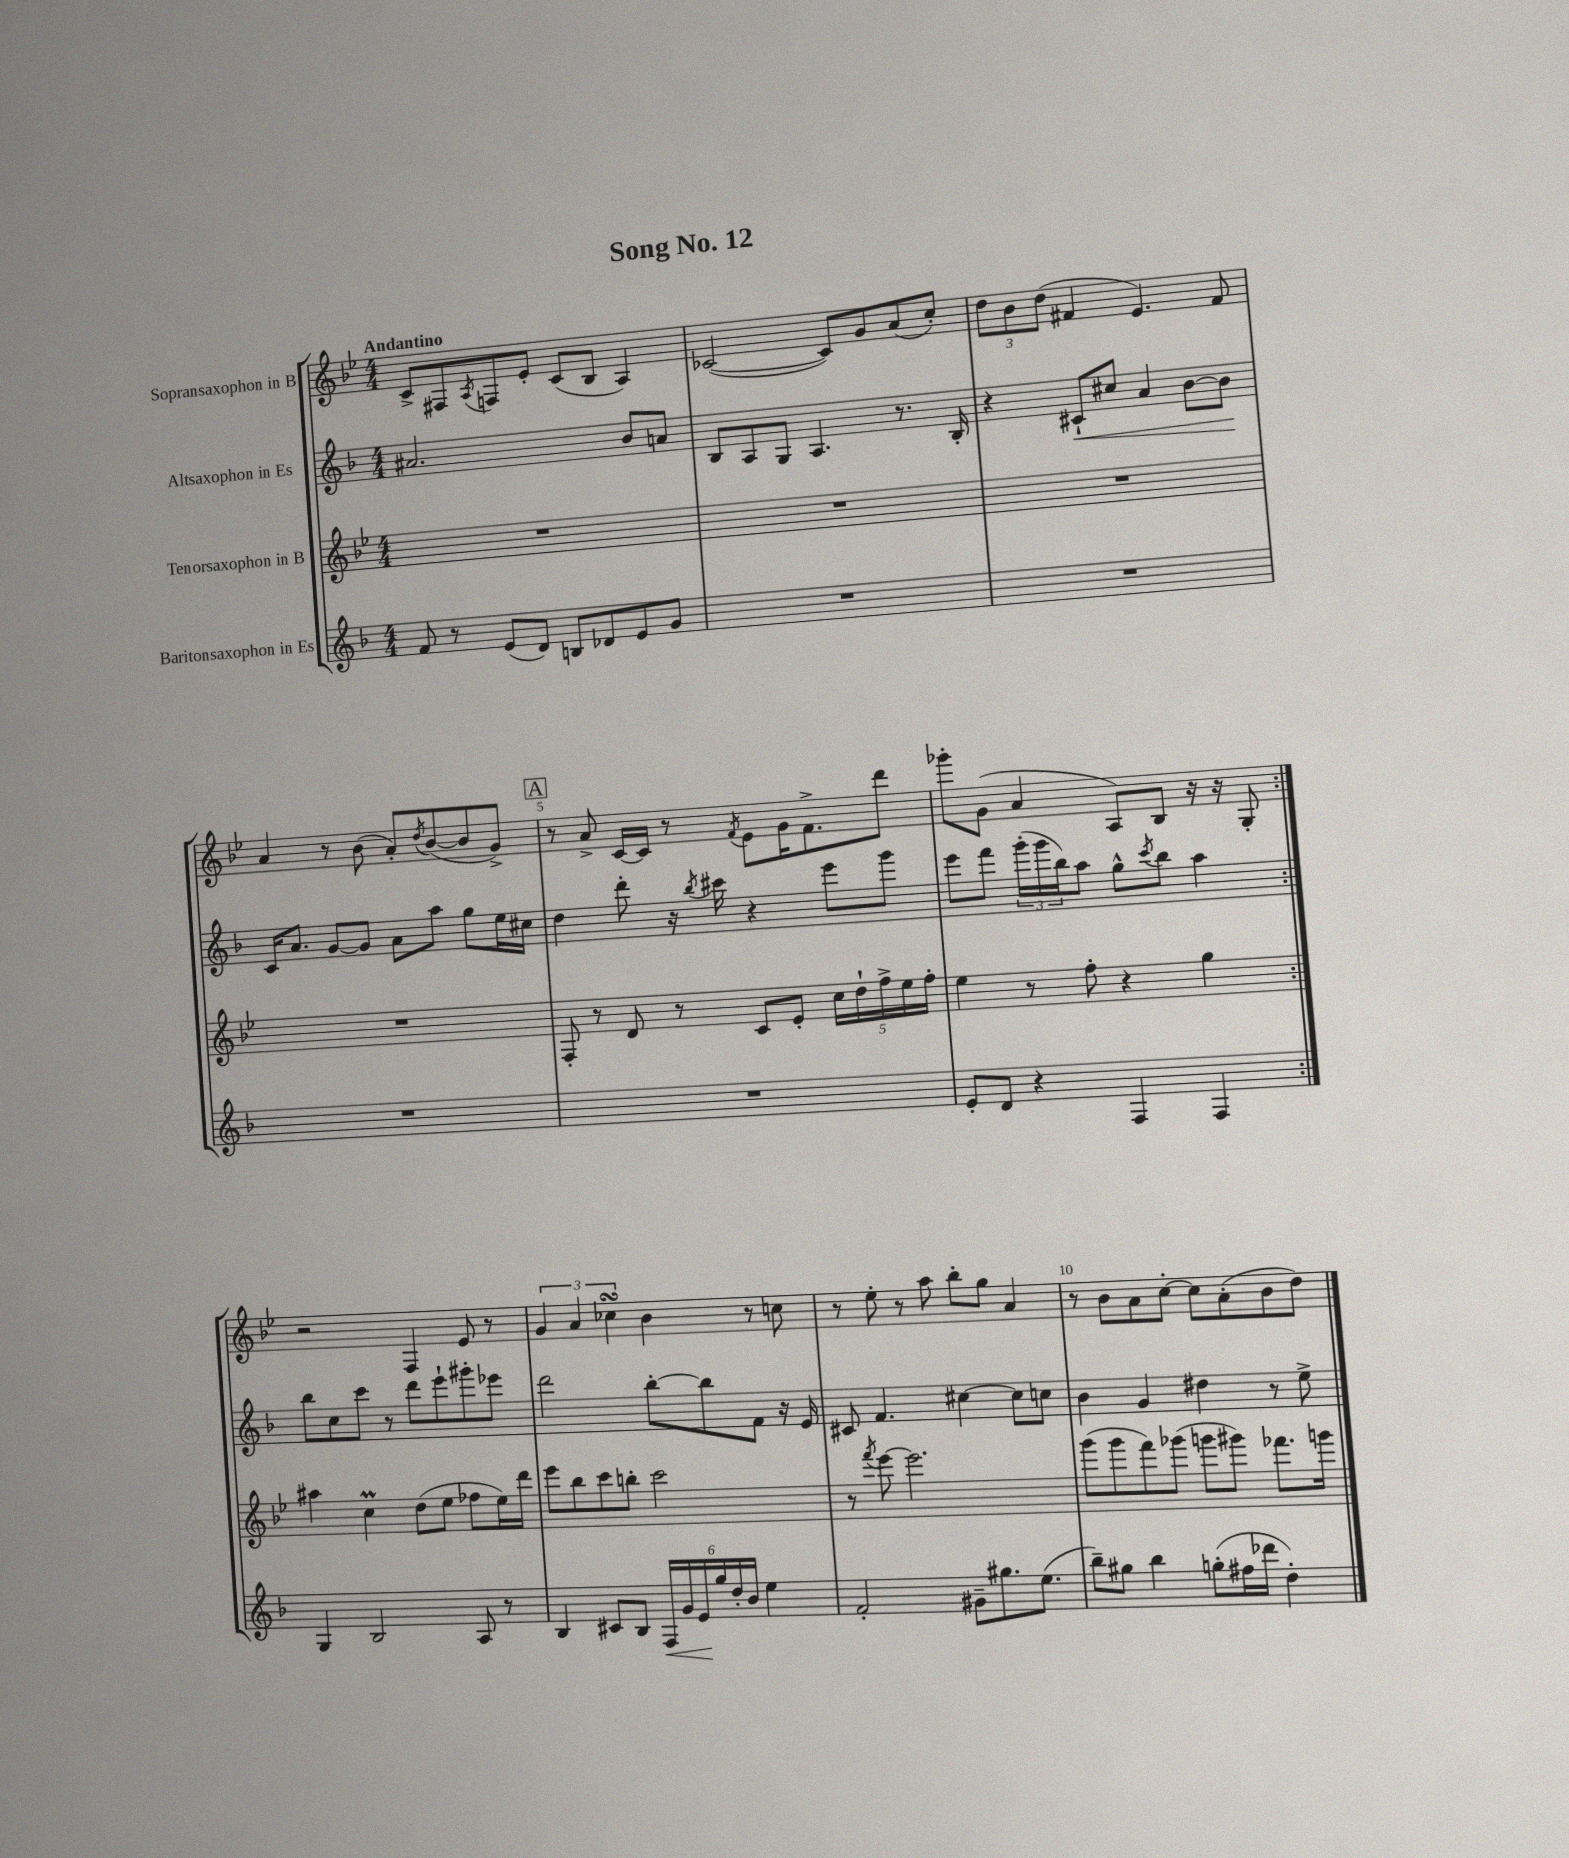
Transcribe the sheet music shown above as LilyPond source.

\header { title = "Song No. 12" }
<<
\new StaffGroup <<
\new Staff = "s0" \with { instrumentName = "Sopransaxophon in B" } {
    \clef treble \key bes \major \numericTimeSignature \time 4/4 \tempo "Andantino"
    \repeat volta 2 { c'8-> fis8 \acciaccatura { a8 } f8 ees'8-. c'8( bes8 a4) |
    ces'2~( ces'8) g'8 a'8( c''8-.) |
    \tuplet 3/2 { d''8 bes'8 d''8( } fis'4 ees'4.) fis'8 |
    a'4 r8 bes'8( a'8-.) \acciaccatura { d''8 } bes'8~( bes'8 g'8->) |
    \mark \markup { \box "A" } r8 a'8-> c'16~ c'16 r8 \acciaccatura { f'8 } ees'8 g'16 f'8.-> d'''8 |
    ges'''8-. g'8( a'4 a8) bes8 r16 r16 g8-. | }
    r2 f4 ees'8 r8 |
    \tuplet 3/2 { g'4 a'4 ces''4\turn } bes'4 r8 c''8 |
    r8 ees''8-. r8 a''8 bes''8-. g''8 a'4 |
    r8 bes'8 a'8 c''8~-. c''8 a'8-.( bes'8 d''8) \bar "|." |
}
\new Staff = "s1" \with { instrumentName = "Altsaxophon in Es" } {
    \clef treble \key f \major \numericTimeSignature \time 4/4
    \repeat volta 2 { ais'2. bes'8 a'8 |
    bes8 a8 g8 a4. r8. bes16-. |
    r4 cis'8-!\< cis''8 a'4 bes'8~ bes'8\! |
    c'16 a'8. g'8~ g'8 a'8 a''8 g''8 e''16 cis''16 |
    \mark \markup { \box "A" } d''4 d'''8-. r16 \acciaccatura { bes''8 } cis'''16 r4 e'''8 g'''8 |
    e'''8 f'''8 \tuplet 3/2 { g'''16-.( g'''16 bes''16) } a''8 g''8-^ \acciaccatura { c'''8 } bes''8 a''4 | }
    bes''8 c''8 c'''8 r8 d'''8 e'''8-! gis'''8-. ees'''8 |
    d'''2 bes''8~-. bes''8 f'8 r16 e'16 |
    cis'8 f'4. cis''4~ cis''8 c''8 |
    bes'4 g'4 dis''4 r8 e''8-> \bar "|." |
}
\new Staff = "s2" \with { instrumentName = "Tenorsaxophon in B" } {
    \clef treble \key bes \major \numericTimeSignature \time 4/4
    \repeat volta 2 { R1 |
    R1 |
    R1 |
    R1 |
    \mark \markup { \box "A" } f8-. r8 d'8 r8 c'8 ees'8-. \tuplet 5/4 { c''16 d''16-! f''16-> ees''16 f''16-. } |
    ees''4 r8 f''8-. r4 g''4 | }
    ais''4 c''4\prall d''8( ees''8 fes''8 ees''16) d'''16 |
    ees'''8 bes''8 c'''8 b''8-. c'''2 |
    r8 \acciaccatura { f'''8 } ees'''8~ ees'''2. |
    g'''8( g'''8 f'''8) ges'''8( g'''8 gis'''8) fes'''8. g'''16 \bar "|." |
}
\new Staff = "s3" \with { instrumentName = "Baritonsaxophon in Es" } {
    \clef treble \key f \major \numericTimeSignature \time 4/4
    \repeat volta 2 { f'8 r8 e'8( d'8) b8 des'8 e'8 g'8 |
    R1 |
    R1 |
    R1 |
    \mark \markup { \box "A" } R1 |
    e'8-. d'8 r4 f4 f4 | }
    g4 bes2 a8 r8 |
    bes4 cis'8 bes8 \tuplet 6/4 { f16\< g'16 e'16\! g''16 d''16-. bes'16 } e''4 |
    f'2-. gis'8-- gis''8. e''8.( |
    bes''8--) gis''8 bes''4 g''8-.( fis''16 des'''16 d''4-.) \bar "|." |
}
>>
>>
\layout { \context { \Score \override BarNumber.break-visibility = ##(#f #t #t) barNumberVisibility = #(every-nth-bar-number-visible 5) } }
